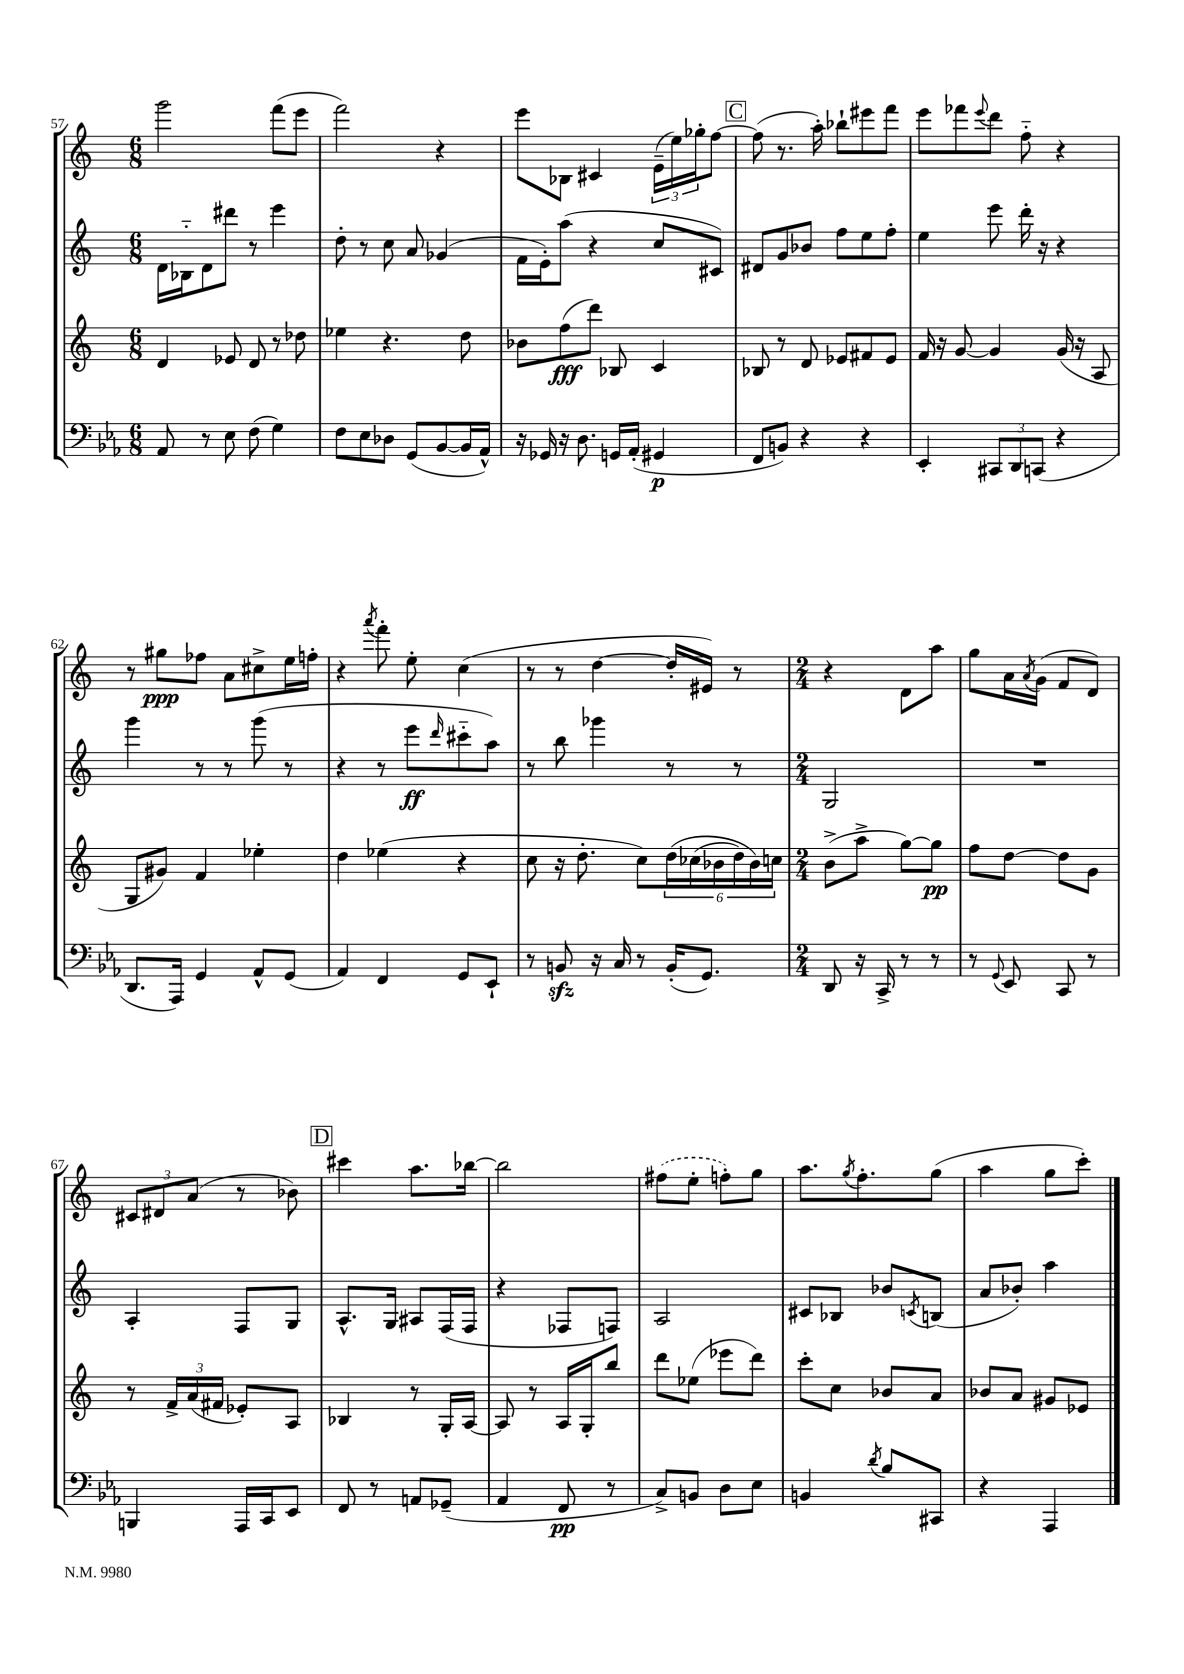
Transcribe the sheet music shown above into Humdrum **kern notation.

**kern	**dynam	**kern	**dynam	**kern	**dynam	**kern	**dynam
*part4	*part4	*part3	*part3	*part2	*part2	*part1	*part1
*staff4	*staff4	*staff3	*staff3	*staff2	*staff2	*staff1	*staff1
*clefF4	*	*clefG2	*	*clefG2	*	*clefG2	*
*k[b-e-a-]	*	*k[]	*	*k[]	*	*k[]	*
*M6/8	*	*M6/8	*	*M6/8	*	*M6/8	*
=57	=57	=57	=57	=57	=57	=57	=57
8AA-/	.	4d/	.	16d\LL	.	2ggg\	.
.	.	.	.	16B-X\J	.	.	.
8r	.	.	.	8d\	.	.	.
8E-\	.	8e-X/	.	8ddd#X\J	.	.	.
(8F\	.	8d/	.	8r	.	.	.
4G\)	.	8r	.	4eee\	.	(8fff\L	.
.	.	8dd-X\	.	.	.	8eee\J	.
=58	=58	=58	=58	=58	=58	=58	=58
8F\L	.	4ee-X\	.	8dd'\	.	2fff\)	.
8E-\	.	.	.	8r	.	.	.
8D-X\J	.	4.r	.	8cc\	.	.	.
(8GG/L	.	.	.	8a/	.	.	.
[8BB-/	.	.	.	(4g-X/	.	4r	.
16BB-/L]	.	8dd\	.	.	.	.	.
16AA-^^/JJ)	.	.	.	.	.	.	.
=59	=59	=59	=59	=59	=59	=59	=59
16r	.	8b-X\L	.	16f\LL	.	8eee\L	.
16GG-X/	.	.	.	16e'\J)	.	.	.
16r	.	(8ff\	fff	(8aa\J	.	8B-X\J	.
8.D\	.	.	.	.	.	.	.
.	.	8ddd\J)	.	4r	.	4c#X/	.
16GGn/LL	.	8B-X/	.	.	.	.	.
(16AA-'/JJ	.	.	.	.	.	.	.
4GG#X/	p	4c/	.	8cc/L	.	(24e~\LL	.
.	.	.	.	.	.	24ee\)	.
.	.	.	.	.	.	24gg-X'\J	.
.	.	.	.	8c#X/J)	.	[8ff\J	.
!!LO:REH:place=s1:t=C
=60	=60	=60	=60	=60	=60	=60	=60
8FF/L	.	8B-X/	.	8d#X/L	.	(8ff\]	.
8BBn/J)	.	8r	.	8g/	.	8.r	.
4r	.	8d/	.	8b-X/J	.	.	.
.	.	.	.	.	.	16aa'\)	.
.	.	8e-X/L	.	8ff\L	.	8bb-X`\L	.
4r	.	8f#X/	.	8ee\	.	8eee#X\	.
.	.	8e-/J	.	8ff'\J	.	8fff\J	.
=61	=61	=61	=61	=61	=61	=61	=61
4EE-'/	.	16f/	.	4ee\	.	8eee\L	.
.	.	16r	.	.	.	.	.
.	.	[8g/	.	.	.	8fff-X\	.
.	.	.	.	.	.	8qqeee/	.
12CC#X/L	.	4g/]	.	8eee\	.	8ddd\J	.
12DD/	.	.	.	.	.	.	.
.	.	.	.	16ddd'\	.	8ff\	.
(12CCn/J	.	.	.	.	.	.	.
.	.	.	.	16r	.	.	.
4r	.	(16g/	.	4r	.	4r	.
.	.	16r	.	.	.	.	.
.	.	8A/	.	.	.	.	.
!!LO:LB:g=z
=62	=62	=62	=62	=62	=62	=62	=62
8.DD/L	.	8G/L	.	4ggg\	.	8r	.
.	.	8g#X/J)	.	.	.	8gg#X\L	ppp
16AAA-/Jk)	.	.	.	.	.	.	.
4GG/	.	4f/	.	8r	.	8ff-X\J	.
.	.	.	.	8r	.	8a\L	.
8AA-^^/L	.	4ee-X'\	.	(8ggg\	.	8cc#X^\	.
(8GG/J	.	.	.	8r	.	16ee\L	.
.	.	.	.	.	.	16ffn'\JJ	.
=63	=63	=63	=63	=63	=63	=63	=63
4AA-/)	.	4dd\	.	4r	.	4r	.
.	.	.	.	.	.	8qaaa/	.
4FF/	.	(4ee-X\	.	8r	.	8fff'\	.
.	.	.	.	8eee\L	ff	8ee'\	.
.	.	.	.	16qqddd/	.	.	.
8GG/L	.	4r	.	8ccc#X\	.	(4cc\	.
8EE-`/J	.	.	.	8aa\J)	.	.	.
=64	=64	=64	=64	=64	=64	=64	=64
8r	.	8cc\	.	8r	.	8r	.
8BBnzz/	.	16r	.	8bb\	.	8r	.
.	.	8.dd'\	.	.	.	.	.
16r	.	.	.	4ggg-X\	.	[4dd\	.
16C/	.	.	.	.	.	.	.
8r	.	8cc\L)	.	.	.	.	.
(16BB'/KL	.	(24dd\L	.	8r	.	16dd'/LL]	.
.	.	(24cc-X\	.	.	.	.	.
8.GG/J)	.	.	.	.	.	16e#X/JJ)	.
.	.	24b-X\	.	.	.	.	.
.	.	24dd\)	.	8r	.	8r	.
.	.	24b-\)	.	.	.	.	.
.	.	24ccn\JJ	.	.	.	.	.
=65	=65	=65	=65	=65	=65	=65	=65
*M2/4	*	*M2/4	*	*M2/4	*	*M2/4	*
8DD/	.	(8b^\L	.	2G/	.	4r	.
16r	.	8aa^\J	.	.	.	.	.
16CC^/	.	.	.	.	.	.	.
8r	.	[8gg\L)	.	.	.	8d\L	.
8r	.	8gg\J]	pp	.	.	8aa\J	.
=66	=66	=66	=66	=66	=66	=66	=66
8r	.	8ff\L	.	2r	.	8gg\L	.
8qqGG/	.	.	.	.	.	.	.
8EE-/	.	[8dd\J	.	.	.	16a\L	.
.	.	.	.	.	.	8qa/	.
.	.	.	.	.	.	(16g\JJ	.
8CC/	.	8dd\L]	.	.	.	8f/L	.
8r	.	8g\J	.	.	.	8d/J)	.
!!LO:LB:g=z
=67	=67	=67	=67	=67	=67	=67	=67
4BBBn/	.	8r	.	4A'/	.	12c#X/L	.
.	.	.	.	.	.	12d#X/	.
.	.	24f^/LL	.	.	.	.	.
.	.	(24a/	.	.	.	(12a/J	.
.	.	24f#X/JJ	.	.	.	.	.
16AAA-/LL	.	8e-X'/L)	.	8F/L	.	8r	.
16CC/J	.	.	.	.	.	.	.
8EE-/J	.	8A/J	.	8G/J	.	8b-X\)	.
!!LO:REH:place=s1:t=D
=68	=68	=68	=68	=68	=68	=68	=68
8FF/	.	4B-X/	.	8.A^^/L	.	4ccc#X\	.
8r	.	.	.	.	.	.	.
.	.	.	.	16G/Jk	.	.	.
8AAn/L	.	8r	.	8A#X/L	.	8.aa\L	.
(8GG-X~/J	.	16G'/LL	.	(16F/L	.	.	.
.	.	[16A/JJ	.	16F/JJ	.	[16bb-X\Jk	.
=69	=69	=69	=69	=69	=69	=69	=69
4AA-/	.	8A/]	.	4r	.	2bb-\]	.
.	.	8r	.	.	.	.	.
8FF/	pp	16A/LL	.	8F-X/L	.	.	.
.	.	16G'/J	.	.	.	.	.
8r	.	8bb/J	.	8Fn/J)	.	.	.
=70	=70	=70	=70	=70	=70	=70	=70
8C^/L)	.	8ddd\L	.	2A/	.	(8ff#X\L	.
8BBn/J	.	(8ee-X\J	.	.	.	8ee'\J	.
8D\L	.	8eee-X\L	.	.	.	8ffn'\L)	.
8E-\J	.	8ddd\J)	.	.	.	8gg\J	.
=71	=71	=71	=71	=71	=71	=71	=71
4BBn/	.	8ccc'\L	.	8c#X/L	.	8.aa\L	.
.	.	8cc\J	.	8B-X/J	.	.	.
.	.	.	.	.	.	8qgg/	.
.	.	.	.	.	.	8.ff'\	.
8qd/	.	.	.	.	.	.	.
8B-/L	.	8b-X/L	.	8b-X/L	.	.	.
.	.	.	.	8qcn/	.	.	.
8CC#X/J	.	8a/J	.	(8Bn/J	.	(8gg\J	.
=72	=72	=72	=72	=72	=72	=72	=72
4r	.	8b-X/L	.	8a/L	.	4aa\	.
.	.	8a/J	.	8b-X'/J)	.	.	.
4AAA-/	.	8g#X/L	.	4aa\	.	8gg\L	.
.	.	8e-X/J	.	.	.	8ccc'\J)	.
==	==	==	==	==	==	==	==
*-	*-	*-	*-	*-	*-	*-	*-
